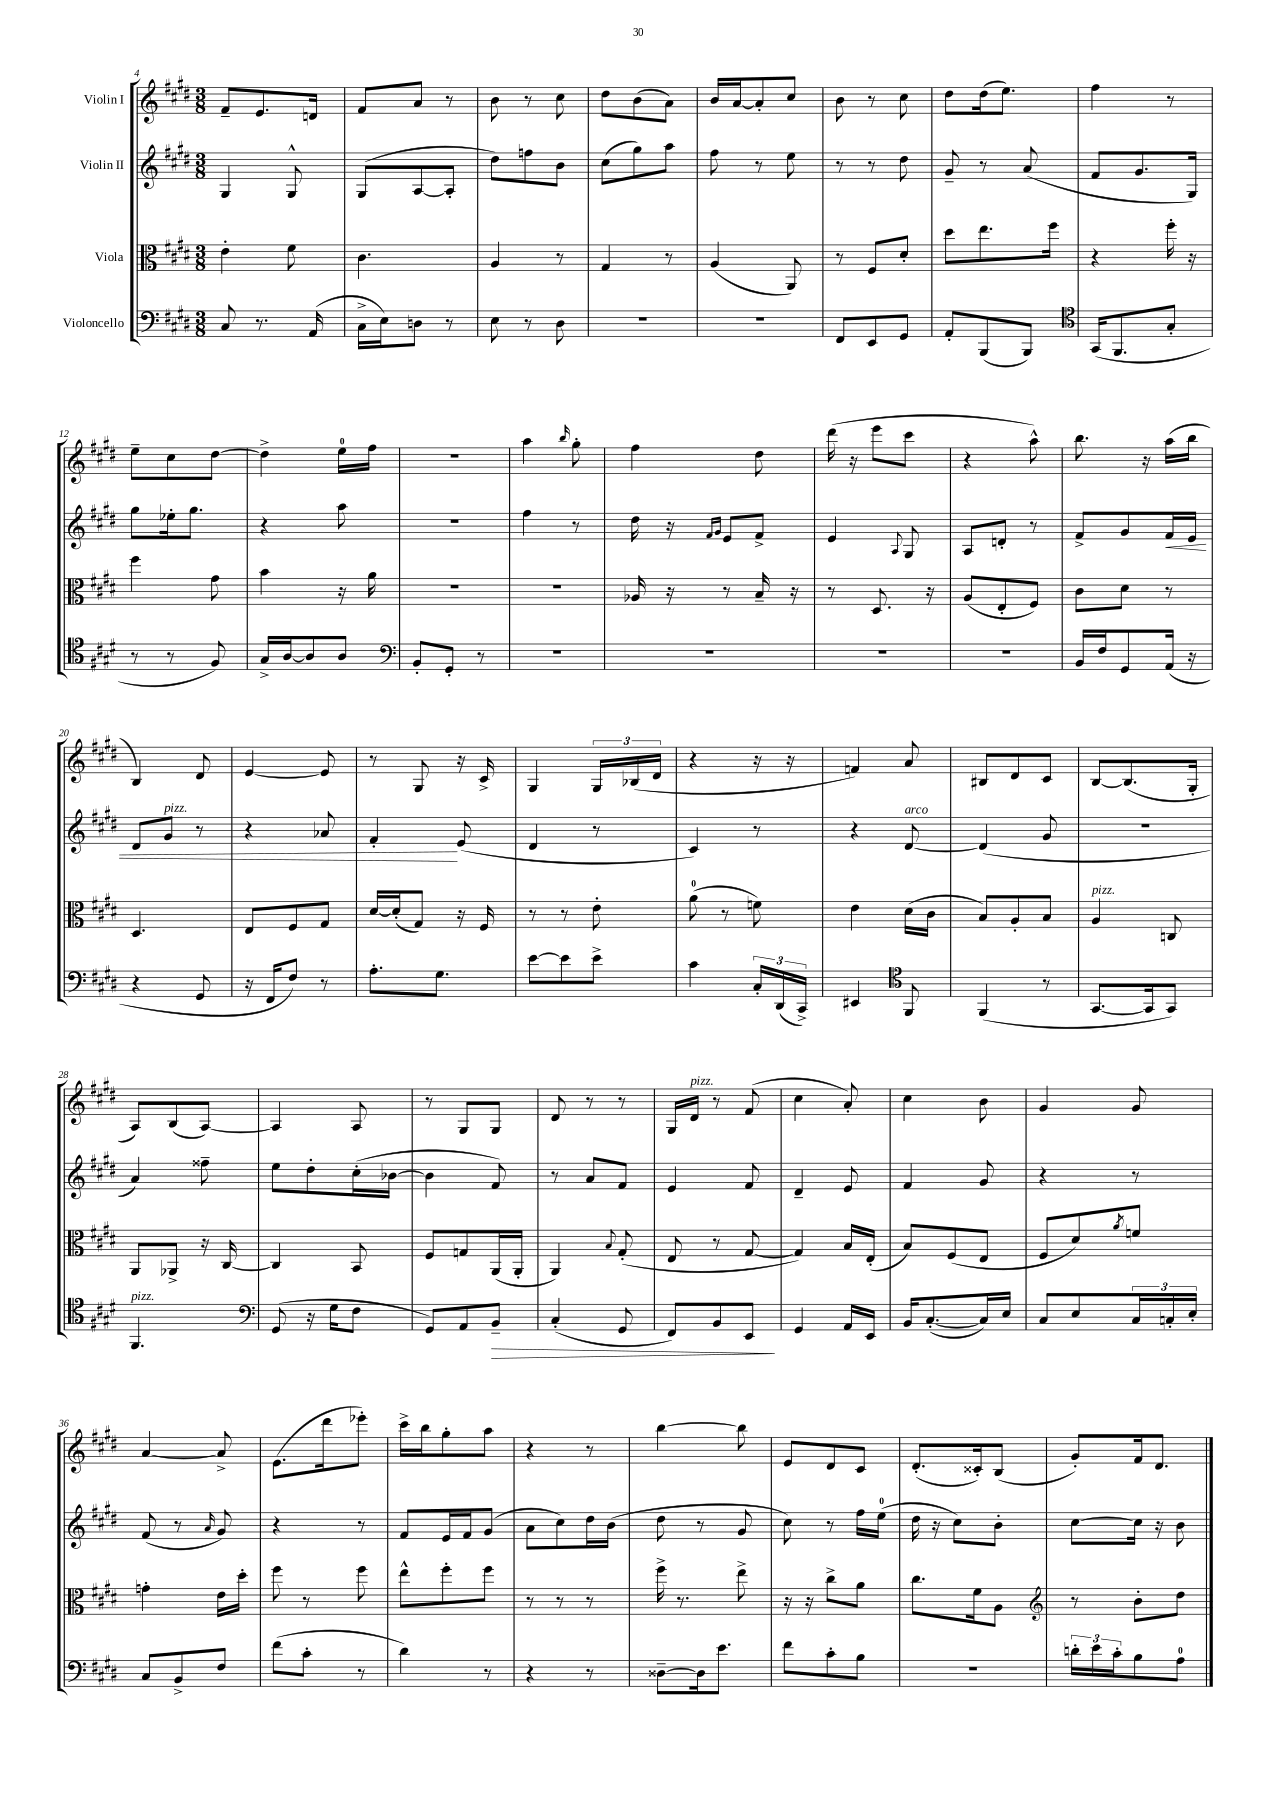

**kern	**kern	**kern	**kern
*staff4	*staff3	*staff2	*staff1
*clefF4	*clefC3	*clefG2	*clefG2
*k[f#c#g#d#]	*k[f#c#g#d#]	*k[f#c#g#d#]	*k[f#c#g#d#]
*M3/8	*M3/8	*M3/8	*M3/8
8C#/	4e'\	4G#/	8f#~/L
8.r	.	.	8.e/
.	8f#\	8G#^^/	.
(16AA/	.	.	16d/Jk
=	=	=	=
16C#^\LL	4.c#\	(8G#/L	8f#/L
16E\J)	.	.	.
8D\J	.	[8A/	8a/J
8r	.	8A'/]J	8r
=	=	=	=
8E\	4A/	8dd#\L)	8b\
8r	.	8ff\	8r
8D#\	8r	8b\J	8cc#\
=	=	=	=
4.r	4G#/	(8cc#\L	8dd#\L
.	.	8gg#\)	(8b\
.	8r	8aa\J	8a\J)
=	=	=	=
4.r	(4A/	8ff#\	16b/LL
.	.	.	[16a/J
.	.	8r	8a'/]
.	8AA/)	8ee\	8cc#/J
=	=	=	=
8FF#/L	8r	8r	8b\
8EE/	8F#/L	8r	8r
8GG#/J	8d#'/J	8dd#\	8cc#\
=	=	=	=
8AA'/L	8dd#\L	8g#~/	8dd#\L
(8BBB/	8.ee\	8r	(16dd#\k
.	.	.	8.ee\J)
8BBB/J)	.	(8a/	.
.	16ff#\Jk	.	.
=	=	=	=
*clefC4	*	*	*
(16GG#/LK	4r	8f#/L	4ff#\
8.FF#/	.	.	.
.	.	8.g#/	.
8G#'/J	16ff#'\	.	8r
.	16r	16G#/Jk)	.
=	=	=	=
8r	4ff#\	8gg#\L	8ee~\L
8r	.	16ee-'\k	8cc#\
.	.	8.gg#\J	.
8F#/)	8g#\	.	[8dd#\J
=	=	=	=
16G#^/LL	4b\	4r	4dd#^\]
[16A/J	.	.	.
8A/]	.	.	.
8A/J	16r	8aa\	16ee\LL
.	16a\	.	16ff#\JJ
=	=	=	=
*clefF4	*	*	*
8BB'/L	4.r	4.r	4.r
8GG#'/J	.	.	.
8r	.	.	.
=	=	=	=
4.r	4.r	4ff#\	4aa\
.	.	.	16qqbb/
.	.	8r	8gg#'\
=	=	=	=
4.r	16A-/	16dd#\	4ff#\
.	16r	16r	.
.	.	16qqf#/LL	.
.	.	16qqg#/JJ	.
.	8r	8e/L	.
.	16B~/	8f#^/J	8dd#\
.	16r	.	.
=	=	=	=
4.r	8r	4e/	(16ddd#\
.	.	.	16r
.	8.D#/	.	8eee\L
.	.	8qqA/	.
.	.	8G#/	8ccc#\J
.	16r	.	.
=	=	=	=
4.r	(8A/L	8A/L	4r
.	8E'/	8d'/J	.
.	8F#/J)	8r	8aa^^\)
=	=	=	=
16BB/LL	8c#\L	8f#^/L	8.bb\
16F#/J	.	.	.
8GG#/	8d#\J	8g#/	.
.	.	.	16r
(16AA/Jk	8r	16f#/L	(16aa\LL
16r	.	16e/JJ	16bb\JJ
=	=	=	=
4r	4.D#/	8d#/L	4B/)
.	.	8g#/J	.
8GG#/	.	8r	8d#/
=	=	=	=
16r	8E/L	4r	[4e/
16FF#/LK	.	.	.
8F#/J)	8F#/	.	.
8r	8G#/J	8a-/	8e/]
=	=	=	=
8.A'\L	[16d#/LL	4f#'/	8r
.	(16d#'/]J	.	.
.	8G#/J)	.	8G#/
8.G#\J	.	.	.
.	16r	(8e/	16r
.	16F#/	.	16c#^/
=	=	=	=
[8e\L	8r	4d#/	4G#/
8e\]	8r	.	.
8e^\J	8e'\	8r	24G#/LL
.	.	.	(24B-/
.	.	.	24d#/JJ
=	=	=	=
4c#\	(8a\	4c#/)	4r
.	8r	.	.
24C#'/LL	8f\)	8r	16r
(24DD#/	.	.	.
.	.	.	16r
24CC#^/JJ)	.	.	.
=	=	=	=
4EE#/	4e\	4r	4f/)
*clefC4	*	*	*
8FF#/	(16d#\LL	[8d#/	8a/
.	16c#\JJ	.	.
=	=	=	=
(4FF#/	8B/L)	(4d#/]	8B#/L
.	8A'/	.	8d#/
8r	8B/J	8g#/	8c#/J
=	=	=	=
[8.GG#/L	4A/	4.r	[8B/L
.	.	.	(8.B/]
16GG#/]k	.	.	.
8GG#/J)	8C/	.	.
.	.	.	16G#'/Jk
=	=	=	=
4.FF#/	8AA/L	4a/)	8A/L)
.	8AA-^/J	.	(8B/
.	16r	8ff##~\	[8A/J)
.	[16C#/	.	.
=	=	=	=
*clefF4	*	*	*
(8GG#/	4C#/]	8ee\L	4A/]
16r	.	8dd#'\	.
16G#\LK	.	.	.
8F#\J	8BB/	(16cc#'\L	8A/
.	.	[16b-\JJ	.
=	=	=	=
8GG#/L)	8F#/L	4b-\]	8r
8AA/	8G/	.	8G#/L
8BB~/J	(16AA/L	8f#/)	8G#/J
.	16AA'/JJ	.	.
=	=	=	=
(4C#'/	4AA/)	8r	8d#/
.	.	8a/L	8r
.	8qqB/	.	.
8GG#/	(8G#'/	8f#/J	8r
=	=	=	=
8FF#/L)	8E/	4e/	16G#/LL
.	.	.	16d#/JJ
8BB/	8r	.	8r
8EE/J	[8G#/	8f#/	(8f#/
=	=	=	=
4GG#/	4G#/])	4d#~/	4cc#\
16AA/LL	16B/LL	8e/	8a'/)
16EE/JJ	(16E'/JJ	.	.
=	=	=	=
16BB/LK	8B/L)	4f#/	4cc#\
([8.C#'/	.	.	.
.	(8F#/	.	.
16C#/]L)	8E/J	8g#/	8b\
16E/JJ	.	.	.
=	=	=	=
8C#/L	8F#/L	4r	4g#/
8E/	8d#/)	.	.
.	8qa/	.	.
24C#/L	8f/J	8r	8g#/
24C'/	.	.	.
24E'/JJ	.	.	.
=	=	=	=
8C#/L	4g'\	(8f#/	[4a/
8BB^/	.	8r	.
.	.	16qqa/	.
8F#/J	16e\LL	8g#/)	8a^/]
.	16dd#'\JJ	.	.
=	=	=	=
(8f#\L	8ff#\	4r	(8.e\L
8c#'\J	8r	.	.
.	.	.	16ddd#\k
8r	8ff#\	8r	8eee-'\J)
=	=	=	=
4d#\)	8ee^^\L	8f#/L	16ccc#^\LL
.	.	.	16bb\J
.	8ff#'\	16e/L	8gg#'\
.	.	16f#/J	.
8r	8ff#\J	(8g#/J	8aa\J
=	=	=	=
4r	8r	8a\L	4r
.	8r	8cc#\)	.
8r	8r	16dd#\L	8r
.	.	(16b\JJ	.
=	=	=	=
[8D##~\L	16ff#^\	8dd#\	[4bb\
.	8.r	.	.
16D##\]k	.	8r	.
8.e\J	.	.	.
.	8ee^\	8g#/	8bb\]
=	=	=	=
8f#\L	16r	8cc#\)	8e/L
.	16r	.	.
8c#'\	8cc#^\L	8r	8d#/
8B\J	8a\J	16ff#\LL	8c#/J
.	.	(16ee\JJ	.
=	=	=	=
4.r	8.cc#\L	16dd#\	(8.d#'/L
.	.	16r	.
.	.	8cc#\L)	.
.	16f#\k	.	16c##'/k)
.	8A\J	8b'\J	(8B/J
=	=	=	=
*	*clefG2	*	*
24d'\LL	8r	[8cc#\L	8g#'/L)
24e\	.	.	.
24c#'\J	.	.	.
8B\	8b'\L	16cc#\]Jk	16f#/k
.	.	16r	8.d#/J
8A\J	8dd#\J	8b\	.
==	==	==	==
*-	*-	*-	*-
